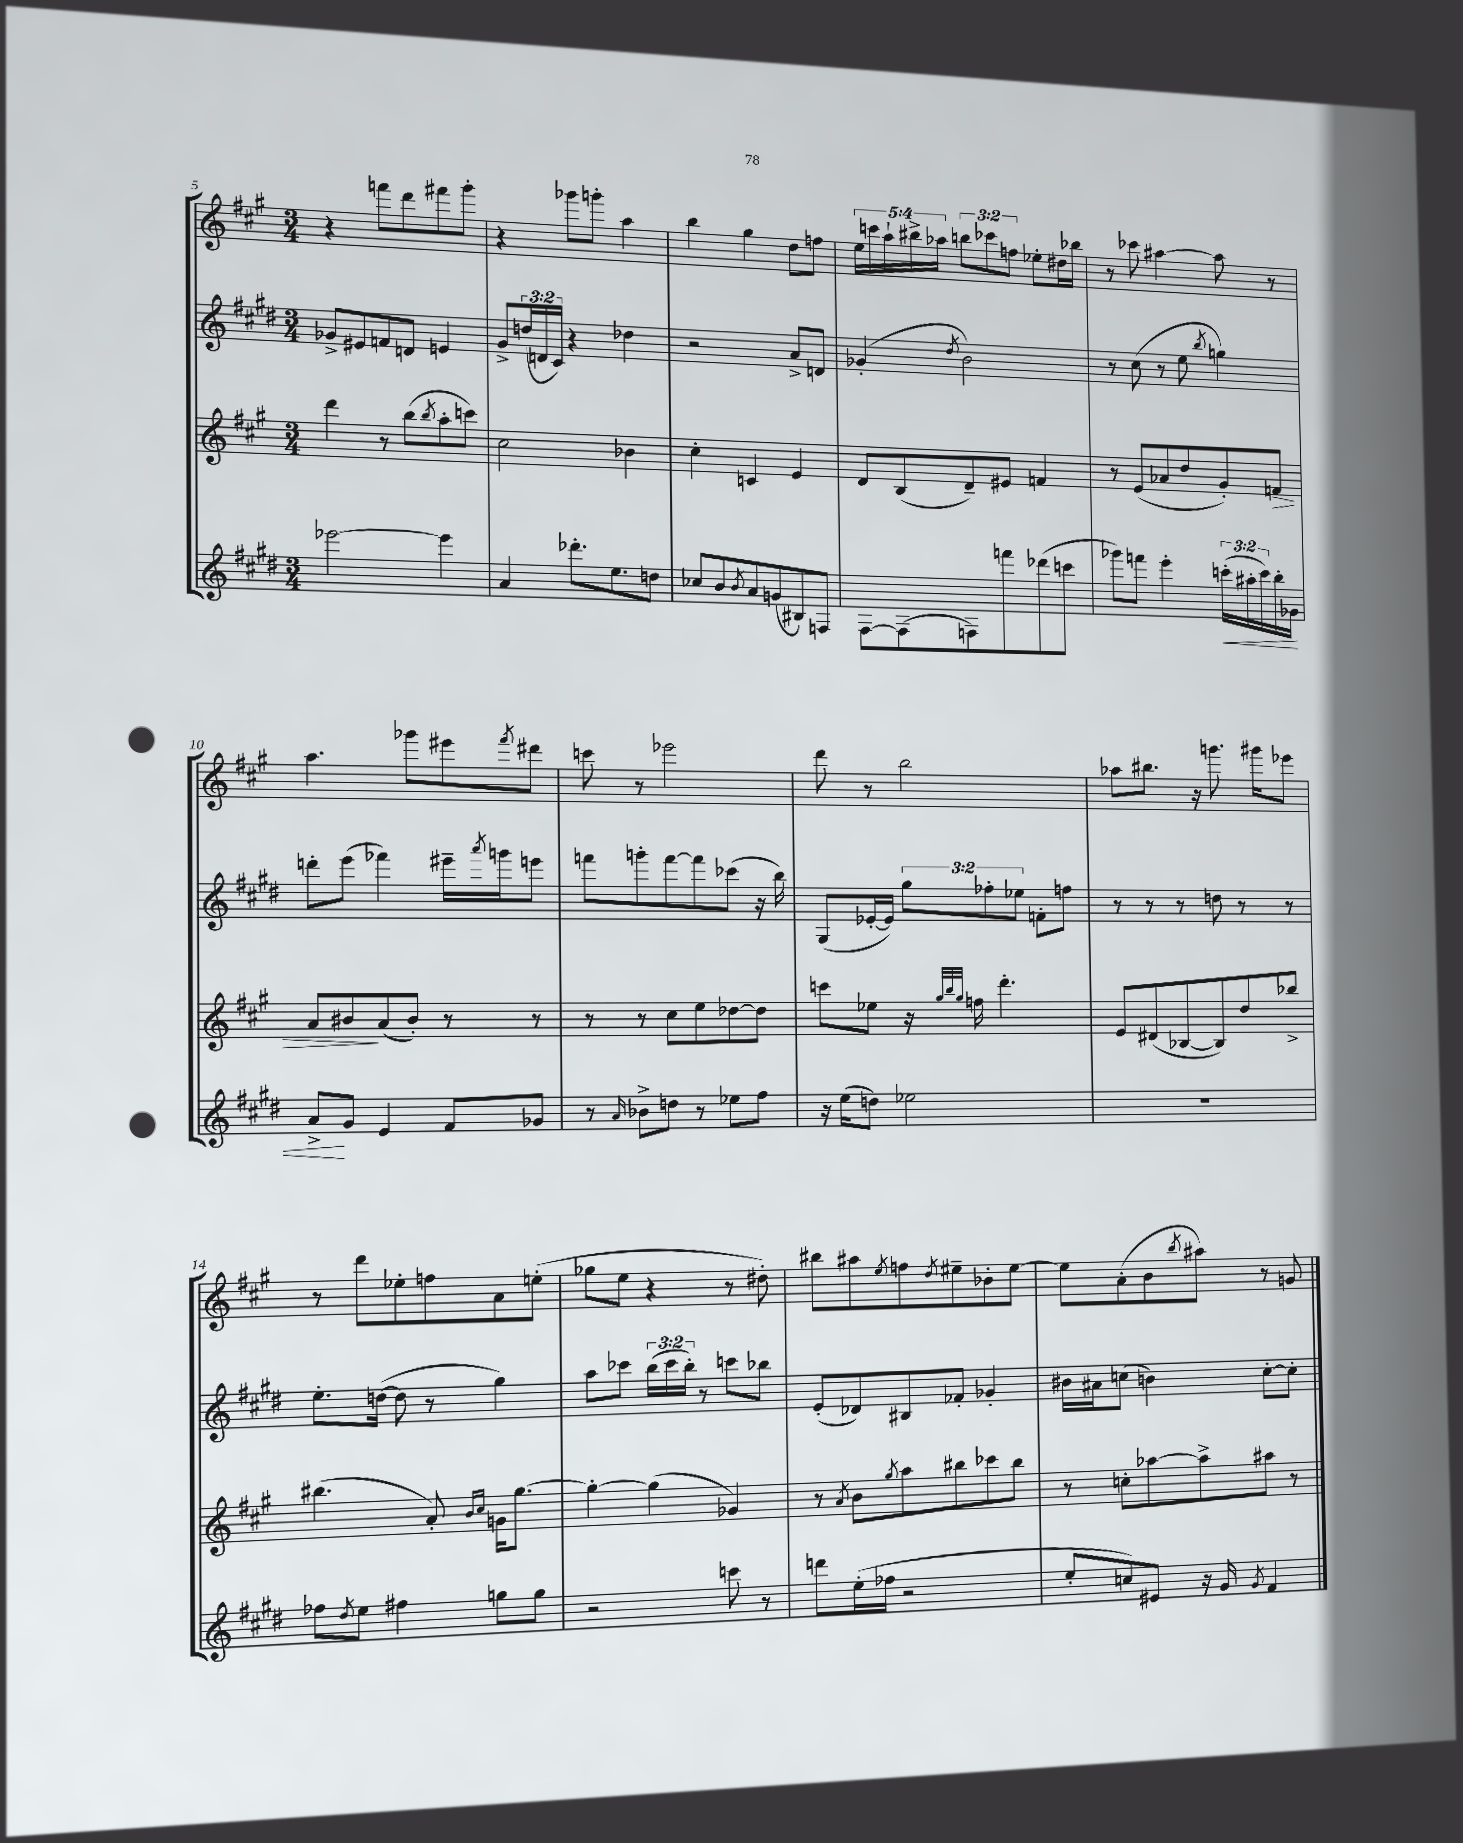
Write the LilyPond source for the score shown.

<<
\new StaffGroup <<
\new Staff = "s0" {
    \clef treble \key a \major \numericTimeSignature \time 3/4 \override Staff.TupletNumber.text = #tuplet-number::calc-fraction-text
    r4 f'''8 d'''8 fis'''8 gis'''8-. |
    r4 ges'''8 g'''8-. a''4 |
    b''4 gis''4 d''8 f''8 |
    \tuplet 5/4 { e''16 c'''16 a''16-! bis''16-> aes''16 } \tuplet 3/2 { b''8 ces'''8 f''8 } ees''8-. dis''16 bes''16 |
    r8 ces'''8 ais''4~ ais''8 r8 |
    a''4. ges'''8 eis'''8 \acciaccatura { fis'''8 } dis'''8 |
    c'''8 r8 ees'''2 |
    d'''8 r8 b''2 |
    aes''8 bis''8. r16 g'''8. gis'''16 ees'''8 |
    r8 d'''8 ees''8-. f''8 a'8 e''8-.( |
    ges''8 e''8 r4 r8 dis''8-.) |
    bis''8 ais''8 \acciaccatura { e''8 } f''8 \acciaccatura { d''8 } eis''8-- bes'8-. eis''8~ |
    eis''8 a'8-.( b'8 \acciaccatura { b''8 } ais''8) r8 g'8 \bar "|." |
}
\new Staff = "s1" {
    \clef treble \key e \major \numericTimeSignature \time 3/4 \override Staff.TupletNumber.text = #tuplet-number::calc-fraction-text
    ges'8-> eis'8 f'8 d'8 e'4 |
    gis'8-> \tuplet 3/2 { d''16( d'16 cis'16) } r4 des''4 |
    r2 a'8-> d'8 |
    ges'4-.( \acciaccatura { dis''8 } b'2) |
    r8 cis''8( r8 e''8 \acciaccatura { b''8 } g''4) |
    d'''8-. e'''8( fes'''4) eis'''16-- \acciaccatura { a'''8 } g'''16 e'''8 |
    f'''8 g'''8-. f'''8~ f'''8 ces'''8( r16 b''16) |
    gis8( ees'16~-. ees'16) \tuplet 3/2 { gis''8 fes''8-. ees''8 } f'8-. f''8 |
    r8 r8 r8 d''8 r8 r8 |
    e''8.-. d''16~( d''8 r8 gis''4) |
    a''8 ces'''8 \tuplet 3/2 { b''16( ces'''16 b''16-.) } r8 c'''8 bes''8 |
    e'8-.( des'8) bis8 fes'8-. ges'4-. |
    bis'16 ais'16 c''8( b'4) c''8~-. c''8-. \bar "|." |
}
\new Staff = "s2" {
    \clef treble \key a \major \numericTimeSignature \time 3/4
    d'''4 r8 b''8( \acciaccatura { b''8 } a''8-. c'''8) |
    cis''2 bes'4 |
    cis''4-. c'4 e'4 |
    d'8 b8( d'8--) eis'8 f'4 |
    r8 e'8( aes'8 d''8 gis'8-.) f'8\> |
    a'8 bis'8\! a'8( bis'8-.) r8 r8 |
    r8 r8 cis''8 e''8 des''8~ des''8 |
    c'''8 ees''8 r16 \grace { gis''32 b''32 gis''32 } f''16 d'''4.-. |
    e'8 dis'8( bes8~ bes8) d''8 bes''8-> |
    bis''4.( a'8-.) \grace { b'16 cis''16 } g'16 gis''8.~ |
    gis''4~-. gis''4( ges'4) |
    r8 \acciaccatura { a'8 } b'8 \acciaccatura { gis''8 } a''8 bis''8 ces'''8 bis''8 |
    r8 c''8-. aes''8~ aes''8-> ais''8 r8 \bar "|." |
}
\new Staff = "s3" {
    \clef treble \key e \major \numericTimeSignature \time 3/4 \override Staff.TupletNumber.text = #tuplet-number::calc-fraction-text
    ees'''2~ ees'''4 |
    a'4 des'''8.-. e''8. d''8 |
    ces''8 b'8 \acciaccatura { b'8 } a'8 g'8( bis8) f8 |
    fis8~ fis8( f8) f'''8 des'''8( c'''8 |
    ges'''8) f'''8 e'''4-. \tuplet 3/2 { c'''16-.\<( ais''16-. c'''16) } b''16-. ges'16 |
    a'8->\! gis'8 e'4 fis'8 ges'8 |
    r8 \grace { a'16 } bes'8-> d''8 r8 ees''8 fis''8 |
    r16 e''16( d''8) ees''2 |
    R2. |
    fes''8 \acciaccatura { dis''8 } e''8 fis''4 g''8 g''8 |
    r2 c'''8 r8 |
    d'''8 e''16-.( fes''16 r2 |
    e''8-. c''8) eis'8 r16 gis'16 \acciaccatura { gis'8 } fis'4 \bar "|." |
}
>>
>>
\layout { \context { \Score currentBarNumber = #5 } }
